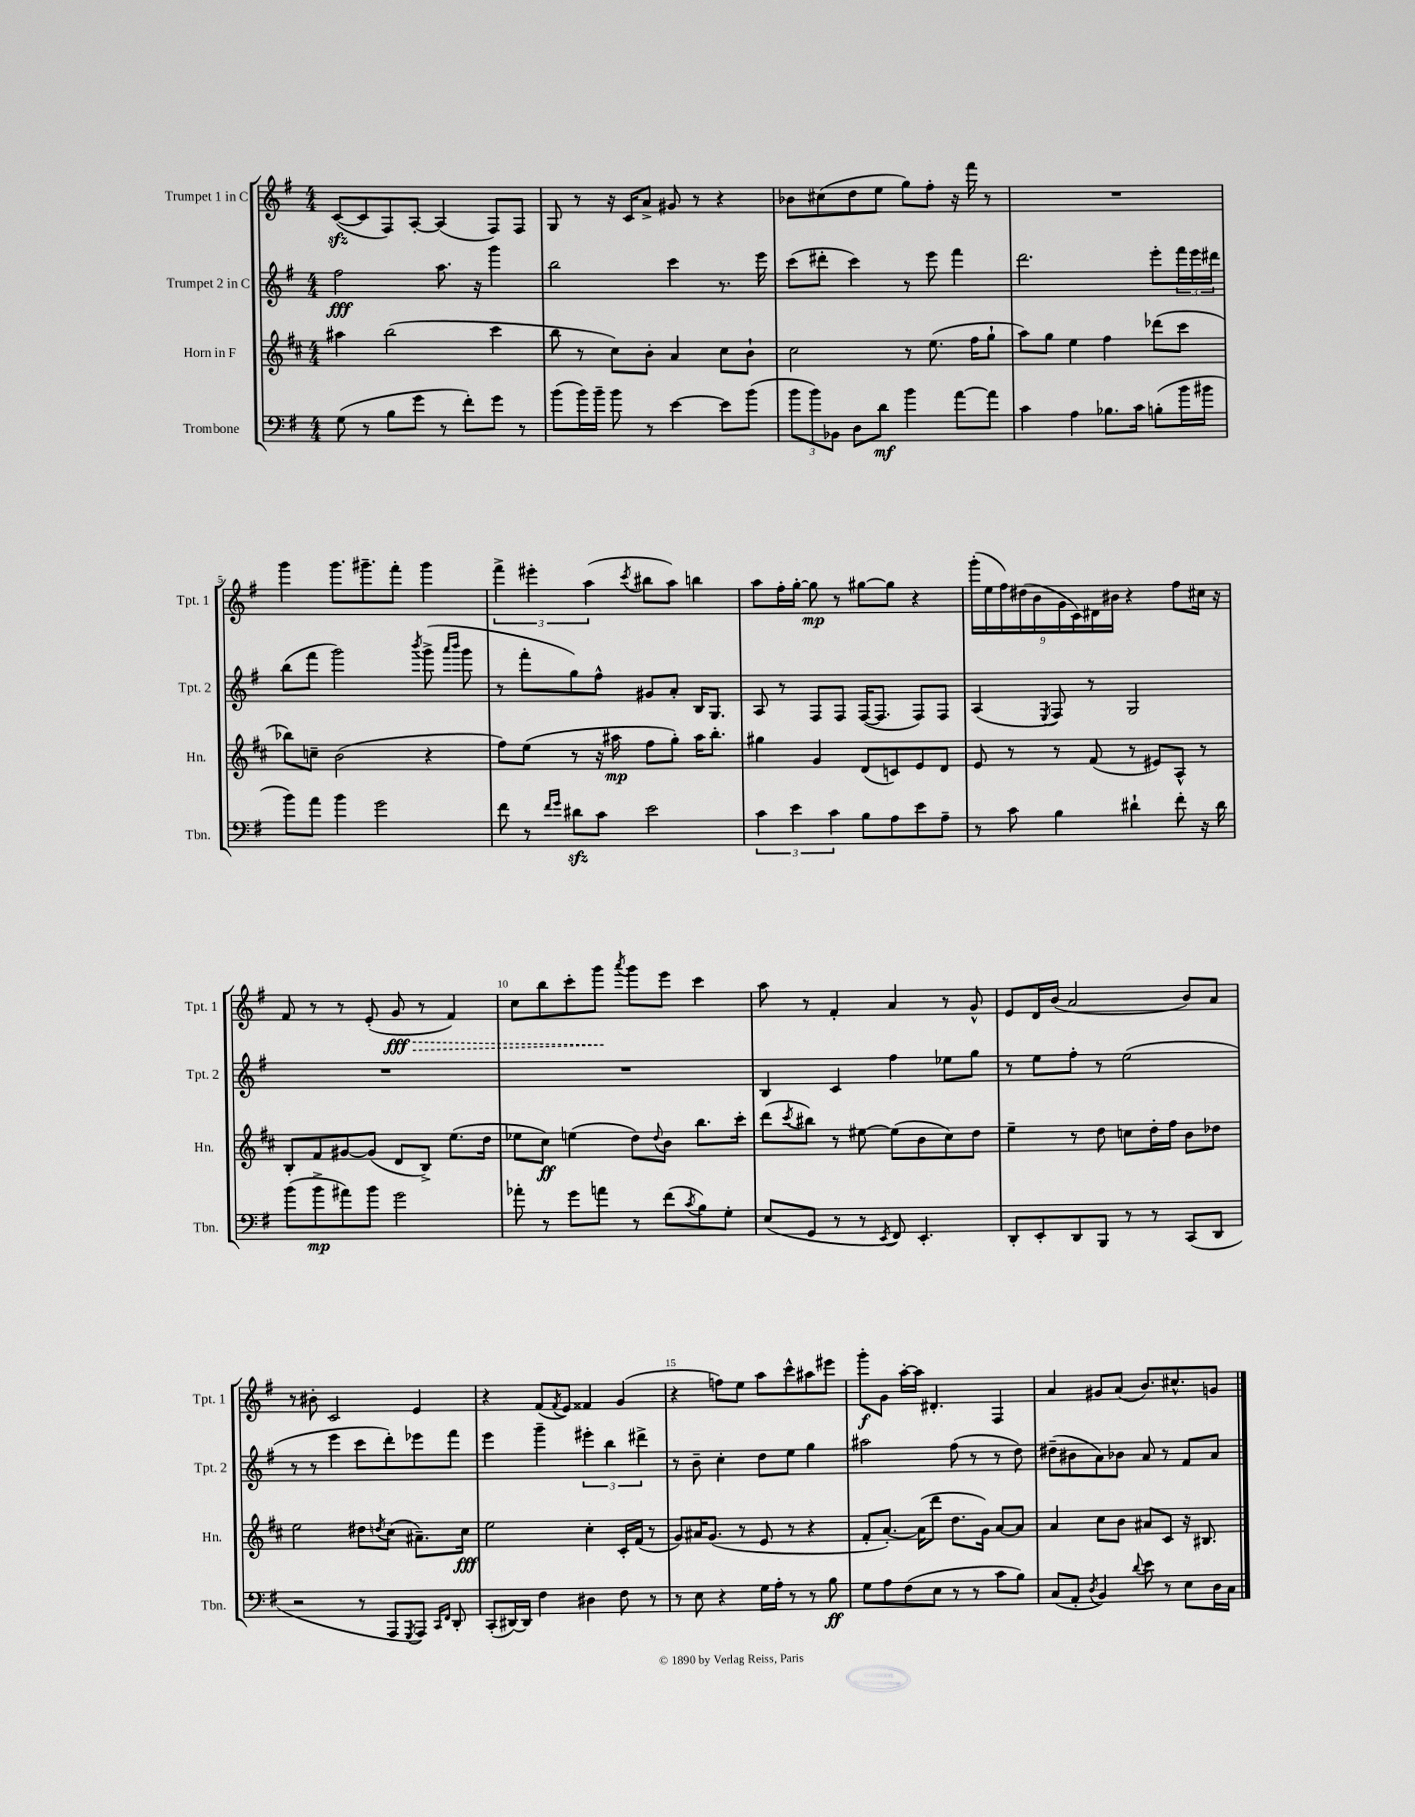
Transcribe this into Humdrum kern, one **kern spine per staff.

**kern	**dynam	**kern	**dynam	**kern	**dynam	**kern	**dynam
*part4	*part4	*part3	*part3	*part2	*part2	*part1	*part1
*staff4	*staff4	*staff3	*staff3	*staff2	*staff2	*staff1	*staff1
*I"Trombone	*	*I"Horn in F	*	*I"Trumpet 2 in C	*	*I"Trumpet 1 in C	*
*I'Tbn.	*	*I'Hn.	*	*I'Tpt. 2	*	*I'Tpt. 1	*
*clefF4	*	*clefG2	*	*clefG2	*	*clefG2	*
*k[f#]	*	*k[f#c#]	*	*k[f#]	*	*k[f#]	*
*M4/4	*	*M4/4	*	*M4/4	*	*M4/4	*
=1	=1	=1	=1	=1	=1	=1	=1
(8G\	.	4aa#X\	.	2ff#\	fff	([8czz/L	.
8r	.	.	.	.	.	8c/]	.
8B\L	.	(2bb\	.	.	.	8F#/)	.
8g\J	.	.	.	.	.	[8A'/J	.
8r	.	.	.	8.aa\	.	(4A/]	.
8f#'\L)	.	.	.	.	.	.	.
.	.	.	.	16r	.	.	.
8g\J	.	4ccc#\	.	4ggg\	.	8F#/L)	.
8r	.	.	.	.	.	8F#/J	.
=2	=2	=2	=2	=2	=2	=2	=2
(8b\L	.	8bb\	.	2bb\	.	8G/	.
16b\L)	.	8r	.	.	.	8r	.
16b~\JJ	.	.	.	.	.	.	.
8b\	.	8cc#\L)	.	.	.	16r	.
.	.	.	.	.	.	16c/KL	.
8r	.	8b'\J	.	.	.	8a^/J	.
[4e\	.	4a/	.	4ccc\	.	8g#X/	.
.	.	.	.	.	.	8r	.
8e\L]	.	8cc#\L	.	8.r	.	4r	.
(8b\J	.	8b`\J	.	.	.	.	.
.	.	.	.	16eee\	.	.	.
=3	=3	=3	=3	=3	=3	=3	=3
12b\L	.	2cc#\	.	(8ccc\L	.	8b-X\L	.
12b\)	.	.	.	.	.	.	.
.	.	.	.	8ddd#X'\J	.	(8cc#X\	.
12BB-X\J	.	.	.	.	.	.	.
8D\L	.	.	.	4ccc\)	.	8dd\	.
8d\J	mf	.	.	.	.	8ee\J	.
4b\	.	8r	.	8r	.	8gg\L)	.
.	.	(8.ee\	.	8eee\	.	8ff#'\J	.
[8a\L	.	.	.	4fff#\	.	16r	.
.	.	16ff#\KL	.	.	.	16fff#\	.
8a\J]	.	8gg`\J	.	.	.	8r	.
=4	=4	=4	=4	=4	=4	=4	=4
4c\	.	8aa\L)	.	2.ddd\	.	1r	.
.	.	8gg\J	.	.	.	.	.
4A\	.	4ee\	.	.	.	.	.
8.B-X\L	.	4ff#\	.	.	.	.	.
16c\Jk	.	.	.	.	.	.	.
(8Bn'\L	.	(8ddd-X\L	.	8eee'\L	.	.	.
16b\L	.	8ccc#\J	.	24fff#\L	.	.	.
.	.	.	.	24eee\	.	.	.
16b#X\JJ	.	.	.	.	.	.	.
.	.	.	.	24ddd#X\JJ	.	.	.
!!LO:LB:g=z
=5	=5	=5	=5	=5	=5	=5	=5
8b\L)	.	8bb-X\L)	.	(8bb\L	.	4ggg\	.
8a\J	.	8ccn~\J	.	8fff#\J	.	.	.
4b\	.	(2b\	.	2ggg\)	.	8.ggg\L	.
.	.	.	.	.	.	8.ggg#X~\	.
2g\	.	.	.	.	.	.	.
.	.	.	.	.	.	8fff#'\J	.
.	.	.	.	8qbbb/	.	.	.
.	.	4r	.	(8ggg^\	.	4ggg#\	.
.	.	.	.	16qqaaa/LL	.	.	.
.	.	.	.	16qqbbb/JJ	.	.	.
.	.	.	.	8ggg\	.	.	.
=6	=6	=6	=6	=6	=6	=6	=6
8f#\	.	8ff#\L)	.	8r	.	6fff#^\	.
8r	.	(8ee\J	.	8fff#'\L	.	.	.
.	.	.	.	.	.	6eee#X'\	.
16qqf#/LL	.	.	.	.	.	.	.
16qqg/JJ	.	.	.	.	.	.	.
8d#Xzz\L	.	8r	.	8gg\)	.	.	.
.	.	.	.	.	.	(6aa\	.
8c\J	.	16r	.	8ff#^^\J	.	.	.
.	.	16aa#X\	mp	.	.	.	.
.	.	.	.	.	.	8qccc/	.
2e\	.	8ff#\L	.	8g#X/L	.	8bb#X\L	.
.	.	8gg'\J)	.	8a'/J	.	8aa\J)	.
.	.	16aa#\KL	.	16B/KL	.	4bbn\	.
.	.	8.bb'\J	.	8.G/J	.	.	.
=7	=7	=7	=7	=7	=7	=7	=7
6c\	.	4gg#X\	.	8A/	.	8aa\L	.
.	.	.	.	8r	.	16ff#'\L	.
6e\	.	.	.	.	.	.	.
.	.	.	.	.	.	[16gg'\JJ	.
.	.	4g/	.	8F#/L	.	8gg\]	mp
6c\	.	.	.	.	.	.	.
.	.	.	.	8F#/J	.	8r	.
8B\L	.	(8d/L	.	([16F#/KL	.	[8gg#X\L	.
.	.	.	.	8.F#/J]	.	.	.
8A\	.	8cn/)	.	.	.	8gg#\J]	.
8e\	.	8e/	.	8F#/L)	.	4r	.
8A~\J	.	8d/J	.	8F#/J	.	.	.
=8	=8	=8	=8	=8	=8	=8	=8
8r	.	8e/	.	(4A/	.	(18ggg'\LL	.
.	.	.	.	.	.	18ee\	.
.	.	.	.	.	.	18ff#\)	.
8c\	.	8r	.	.	.	.	.
.	.	.	.	.	.	(18dd#X\	.
.	.	.	.	.	.	18b\	.
.	.	.	.	8qE/	.	.	.
4B\	.	8r	.	8F#/)	.	.	.
.	.	.	.	.	.	18g\	.
.	.	.	.	.	.	18c\)	.
.	.	(8f#/	.	8r	.	.	.
.	.	.	.	.	.	18d#X\	.
.	.	.	.	.	.	18b#X\JJ	.
4d#X`\	.	8r	.	2G/	.	4r	.
.	.	8e#X/L)	.	.	.	.	.
8f#'\	.	8A^^/J	.	.	.	8ff#\L	.
16r	.	8r	.	.	.	16cc#X\Jk	.
16d#\	.	.	.	.	.	16r	.
!!LO:LB:g=z
=9	=9	=9	=9	=9	=9	=9	=9
(8b\L	.	8B'/L	.	1r	.	8f#/	.
8b^\	mp	8f#/	.	.	.	8r	.
8a#X\)	.	[8g#X/	.	.	.	8r	.
8b\J	.	(8g#/J]	.	.	.	(8e'/	.
!	!	!	!	!	!	!	!LO:HP:b
2g\	.	8d/L	.	.	.	8g/	> fff
.	.	8B^/J)	.	.	.	8r	.
.	.	(8.ee\L	.	.	.	4f#/)	.
.	.	16dd\Jk	.	.	.	.	.
=10	=10	=10	=10	=10	=10	=10	=10
8a-X'\	.	8ee-X\L	.	1r	.	8cc\L	.
8r	.	8cc#\J)	ff	.	.	8bb\	.
8g\L	.	(4een\	.	.	.	8ccc'\	.
8an\J	.	.	.	.	.	8ggg\J	.
.	.	.	.	.	.	8qaaa/	.
8r	.	8dd\L)	.	.	.	8ggg\L	]
.	.	8qqdd/	.	.	.	.	.
(8f#\L	.	8b\J	.	.	.	8eee\J	.
8qc/	.	.	.	.	.	.	.
8B\)	.	8.bb\L	.	.	.	4ccc\	.
8G'\J	.	.	.	.	.	.	.
.	.	16ccc#'\Jk	.	.	.	.	.
=11	=11	=11	=11	=11	=11	=11	=11
(8E/L	.	(8ddd\L	.	4B/	.	8aa\	.
.	.	8qccc#/	.	.	.	.	.
8GG/J	.	8bb#X\J)	.	.	.	8r	.
8r	.	8r	.	4c/	.	4f#'/	.
8r	.	[8ee#X\	.	.	.	.	.
8qEE/	.	.	.	.	.	.	.
8FF#/)	.	(8ee#\L]	.	4ff#\	.	4a/	.
4.EE'/	.	8b\	.	.	.	.	.
.	.	8cc#\)	.	8ee-X\L	.	8r	.
.	.	8dd\J	.	8gg\J	.	8g^^/	.
=12	=12	=12	=12	=12	=12	=12	=12
8DD'/L	.	4ee~\	.	8r	.	8e/L	.
8EE'/	.	.	.	8ee\L	.	16d/L	.
.	.	.	.	.	.	(16b/JJ	.
8DD/	.	8r	.	8ff#'\J	.	2a/	.
8BBB/J	.	8dd\	.	8r	.	.	.
8r	.	8ccn\L	.	(2ee\	.	.	.
8r	.	16dd'\L	.	.	.	.	.
.	.	16ff#\JJ	.	.	.	.	.
(8CC/L	.	8b\L	.	.	.	8b/L)	.
8DD/J	.	8dd-X\J	.	.	.	8a/J	.
!!LO:LB:g=z
=13	=13	=13	=13	=13	=13	=13	=13
2r	.	2ee\	.	8r	.	8r	.
.	.	.	.	8r	.	8b#X'\	.
.	.	.	.	4eee\	.	2c/	.
8r	.	8dd#X\L	.	8ccc\L	.	.	.
.	.	8qddn/	.	.	.	.	.
8AAA/L	.	(8cc#\J	.	8ddd'\)	.	.	.
8qGGG/	.	.	.	.	.	.	.
8AAA/J)	.	8.a#X~\L)	.	8eee-X\	.	4e/	.
16qqCC/LL	.	.	.	.	.	.	.
16qqFF#/JJ	.	.	.	.	.	.	.
8DD'/	.	.	.	8fff#\J	.	.	.
.	.	16cc#\Jk	fff	.	.	.	.
=14	=14	=14	=14	=14	=14	=14	=14
(8CC'/L	.	2ee\	.	4eee\	.	4r	.
[16DD#X/L)	.	.	.	.	.	.	.
16DD#/JJ]	.	.	.	.	.	.	.
4F#\	.	.	.	4ggg~\	.	(8f#/L	.
.	.	.	.	.	.	8qf#/	.
.	.	.	.	.	.	8e/J)	.
4D#X\	.	4cc#'\	.	6eee#X'\	.	4f##X/	.
.	.	.	.	6bb\	.	.	.
8F#\	.	16c#'/LL	.	.	.	(4g/	.
.	.	(16f#/JJ	.	.	.	.	.
.	.	.	.	6ddd#X^\	.	.	.
8r	.	8r	.	.	.	.	.
=15	=15	=15	=15	=15	=15	=15	=15
8r	.	8g/L)	.	8r	.	4r	.
8E\	.	16a#X/K	.	8b~\	.	.	.
.	.	(8.g/J	.	.	.	.	.
4r	.	.	.	4cc'\	.	8ffn\L)	.
.	.	8r	.	.	.	8ee\J	.
16G\LL	.	8e/	.	8dd\L	.	8aa\L	.
16A'\JJ	.	.	.	.	.	.	.
8r	.	8r	.	8ee\J	.	8ccc^^\	.
8r	.	4r	.	4gg\	.	8aa#X\	.
8B\	ff	.	.	.	.	8eee#X\J	.
=16	=16	=16	=16	=16	=16	=16	=16
8G\L	.	8f#'/L	.	2aa#X\	.	8ggg'\L	f
8A\	.	[8.a'/J)	.	.	.	8g\J	.
(8F#\	.	.	.	.	.	[16aa'\LL	.
.	.	(16a\KL]	.	.	.	16aa\JJ]	.
8E\J	.	8ddd\J	.	.	.	4.d#X'/	.
8r	.	8.dd\L	.	(8ff#\	.	.	.
8r	.	.	.	8r	.	.	.
.	.	16g\Jk)	.	.	.	.	.
8c\L	.	[8a/L	.	8r	.	4F#/	.
8B\J)	.	8a/J]	.	8dd\)	.	.	.
=17	=17	=17	=17	=17	=17	=17	=17
(8C/L	.	4a/	.	(8dd#X~\L	.	4a/	.
8AA'/J	.	.	.	8b#X\	.	.	.
8qD/	.	.	.	.	.	.	.
4BB/)	.	8cc#\L	.	8a\)	.	8g#X/L	.
.	.	8b\J	.	8b-X\J	.	(8a/J	.
8qqd/	.	.	.	.	.	.	.
8e\	.	8a#X/L	.	8a/	.	8.b/L)	.
8r	.	8c#/J	.	8r	.	.	.
.	.	.	.	.	.	8.cc#X^^/	.
8E\L	.	16r	.	8f#/L	.	.	.
.	.	8.B#X/	.	.	.	.	.
16D\L	.	.	.	8a/J	.	8gn/J	.
16C\JJ	.	.	.	.	.	.	.
==	==	==	==	==	==	==	==
*-	*-	*-	*-	*-	*-	*-	*-
